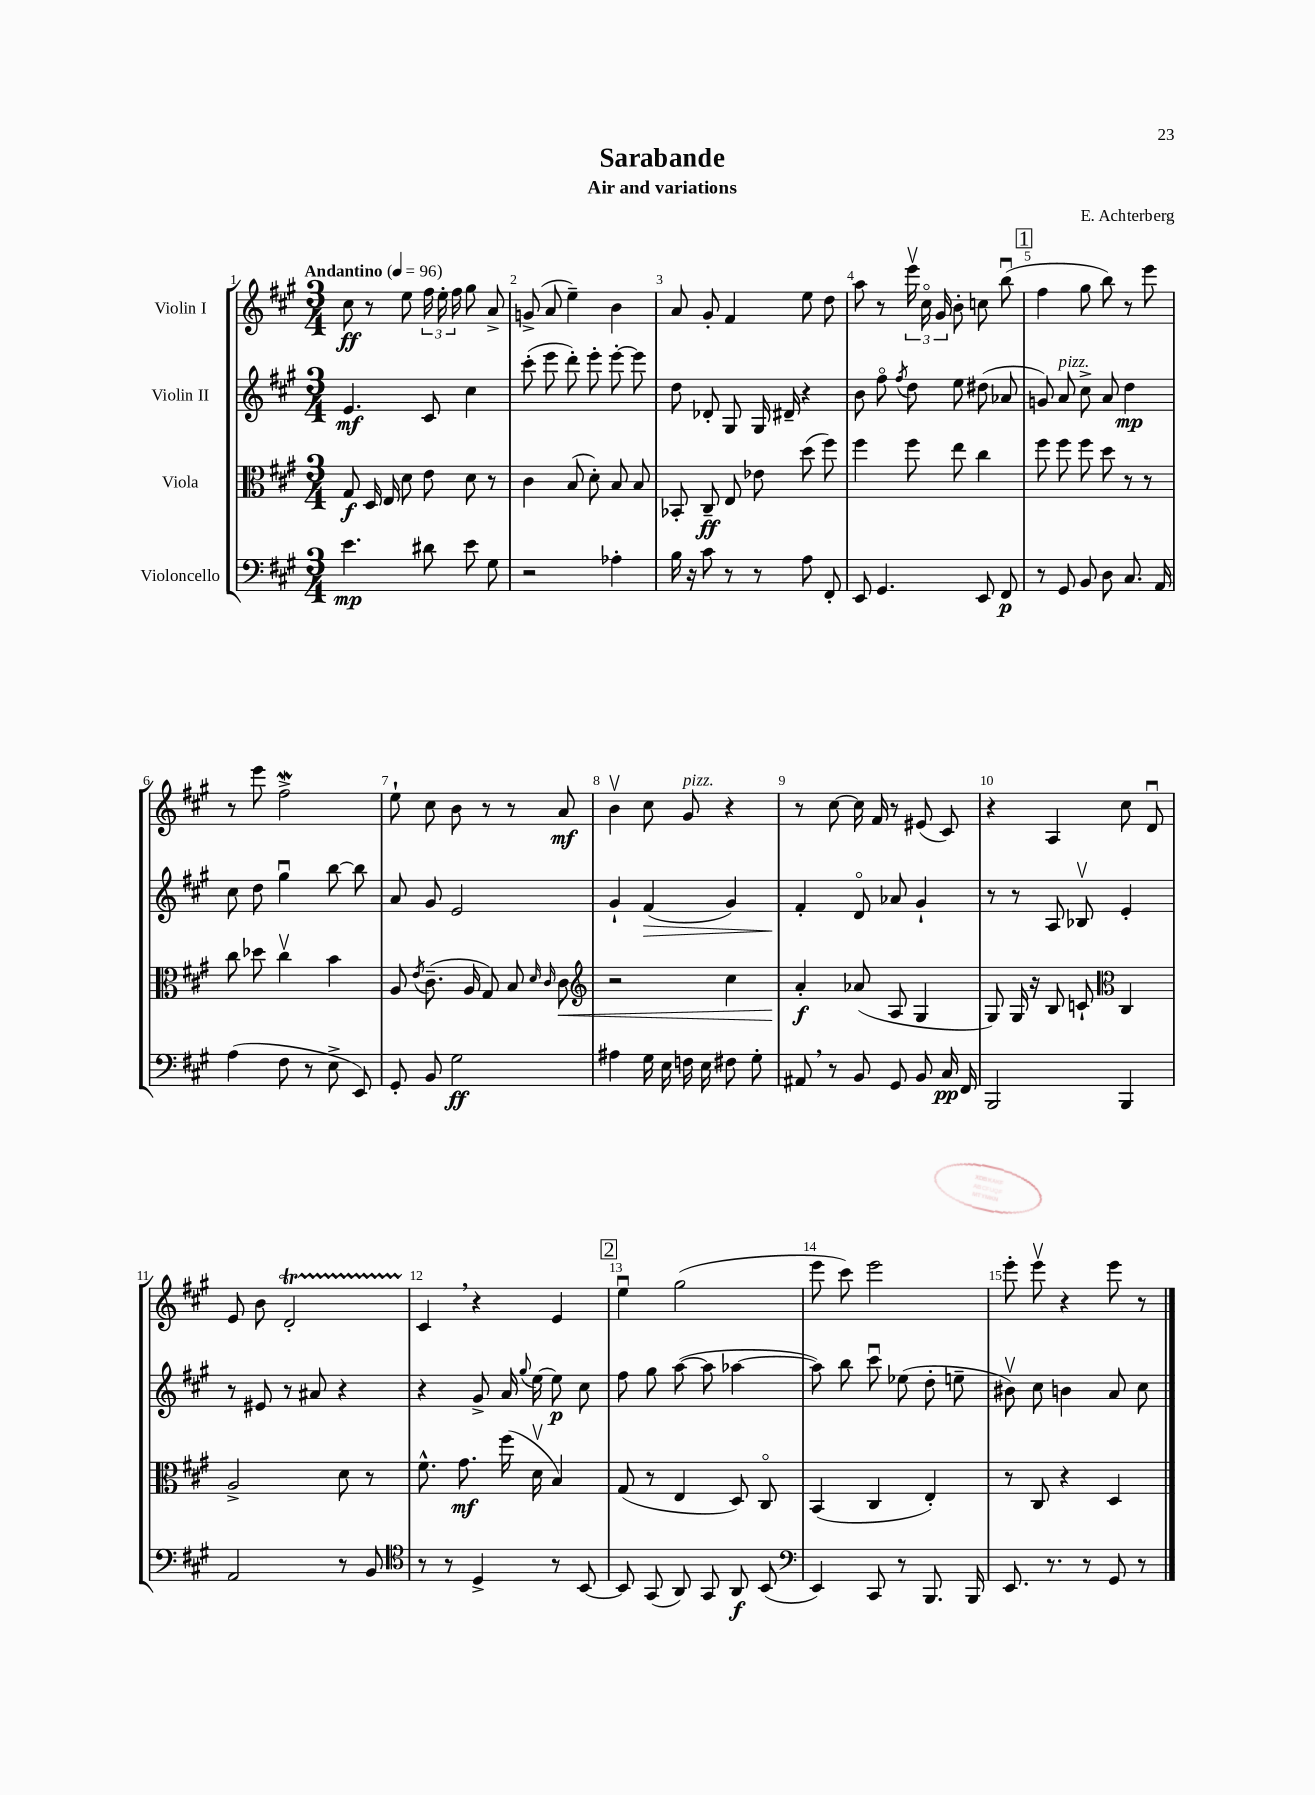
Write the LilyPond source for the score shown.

\header { title = "Sarabande" composer = "E. Achterberg" subtitle = "Air and variations" }
<<
\new StaffGroup <<
\new Staff = "s0" \with { instrumentName = "Violin I" } {
    \clef treble \key a \major \numericTimeSignature \time 3/4 \tempo "Andantino" 4 = 96
    \autoBeamOff cis''8\ff r8 e''8 \tuplet 3/2 { fis''16 e''16-. fis''16 } gis''8 a'8-> |
    g'8->( a'8 e''4--) b'4 |
    a'8 gis'8-. fis'4 e''8 d''8 |
    a''8 r8 \tuplet 3/2 { e'''16\upbow cis''16\flageolet gis'16 } b'8-. c''8 b''8\downbow( |
    \mark \markup { \box "1" } fis''4 gis''8 b''8) r8 e'''8 |
    r8 e'''8 fis''2->\mordent |
    e''8-! cis''8 b'8 r8 r8 a'8\mf |
    b'4\upbow cis''8 gis'8^\markup { \italic "pizz." } r4 |
    r8 cis''8~ cis''16 fis'16 r8 eis'8( cis'8) |
    r4 a4 cis''8 d'8\downbow |
    e'8 b'8 d'2-.\startTrillSpan |
    cis'4\stopTrillSpan \breathe r4 e'4 |
    \mark \markup { \box "2" } e''4\downbow gis''2( |
    e'''8 cis'''8) e'''2 |
    e'''8-. e'''8\upbow r4 e'''8 r8 \bar "|." |
}
\new Staff = "s1" \with { instrumentName = "Violin II" } {
    \clef treble \key a \major \numericTimeSignature \time 3/4
    \autoBeamOff e'4.\mf cis'8 cis''4 |
    cis'''8-.( e'''8 d'''8-.) e'''8-. e'''8~-. e'''8 |
    d''8 des'8-. gis8 gis16 dis'16-- r4 |
    b'8 fis''8\flageolet \acciaccatura { fis''8 } d''8 e''8 dis''8( aes'8 |
    \mark \markup { \box "1" } g'8) a'8^\markup { \italic "pizz." } cis''8-> a'8 d''4\mp |
    cis''8 d''8 gis''4\downbow b''8~ b''8 |
    a'8 gis'8 e'2 |
    gis'4-! fis'4\>( gis'4) |
    fis'4-.\! d'8\flageolet aes'8 gis'4-! |
    r8 r8 a8 bes8\upbow e'4-. |
    r8 eis'8 r8 ais'8 r4 |
    r4 gis'8-> a'16 \appoggiatura { gis''8 } e''16~ e''8\p cis''8 |
    \mark \markup { \box "2" } fis''8 gis''8 a''8~( a''8 aes''4~ |
    aes''8) b''8 cis'''8\downbow ees''8( d''8-. e''8-- |
    bis'8\upbow) cis''8 b'4 a'8 cis''8 \bar "|." |
}
\new Staff = "s2" \with { instrumentName = "Viola" } {
    \clef alto \key a \major \numericTimeSignature \time 3/4
    \autoBeamOff gis8\f d16 e16 d'8 e'8 d'8 r8 |
    cis'4 b8( d'8-.) b8 b8 |
    bes,8-. cis8--\ff e8 ees'8 d''8( fis''8) |
    fis''4 fis''8 e''8 cis''4 |
    \mark \markup { \box "1" } fis''8 fis''8 fis''8 d''8 r8 r8 |
    cis''8 des''8 cis''4\upbow b'4 |
    a8 \acciaccatura { e'8 } cis'8.--( a16 gis8) b8 \grace { d'16 cis'16 } cis'8\< |
    \clef treble r2 cis''4 |
    a'4-.\f\! aes'8( a8 gis4 |
    gis8) gis16 r16 b8 c'8-! \clef alto cis4 |
    a2-> d'8 r8 |
    fis'8.-^ gis'8.\mf fis''16( d'16\upbow b4) |
    \mark \markup { \box "2" } gis8( r8 e4 d8) cis8\flageolet |
    b,4( cis4 e4-.) |
    r8 cis8 r4 d4 \bar "|." |
}
\new Staff = "s3" \with { instrumentName = "Violoncello" } {
    \clef bass \key a \major \numericTimeSignature \time 3/4
    \autoBeamOff e'4.\mp dis'8 e'8 gis8 |
    r2 aes4-. |
    b16 r16 cis'8 r8 r8 a8 fis,8-. |
    e,8 gis,4. e,8 fis,8\p |
    \mark \markup { \box "1" } r8 gis,8 b,8 d8 cis8. a,16 |
    a4( fis8 r8 e8-> e,8) |
    gis,8-. b,8 gis2\ff |
    ais4 gis16 e16 f16 e16 fis8 gis8-. |
    ais,8 \breathe r8 b,8 gis,8 b,8 cis16\pp fis,16 |
    b,,2 b,,4 |
    a,2 r8 b,8 |
    \clef tenor r8 r8 d4-> r8 b,8~ |
    \mark \markup { \box "2" } b,8 gis,8( a,8) gis,8 a,8\f b,8( |
    \clef bass e,4) cis,8 r8 b,,8. b,,16 |
    e,8. r8. r8 gis,8 r8 \bar "|." |
}
>>
>>
\layout { \context { \Score \override BarNumber.break-visibility = ##(#f #t #t) barNumberVisibility = #all-bar-numbers-visible } }
